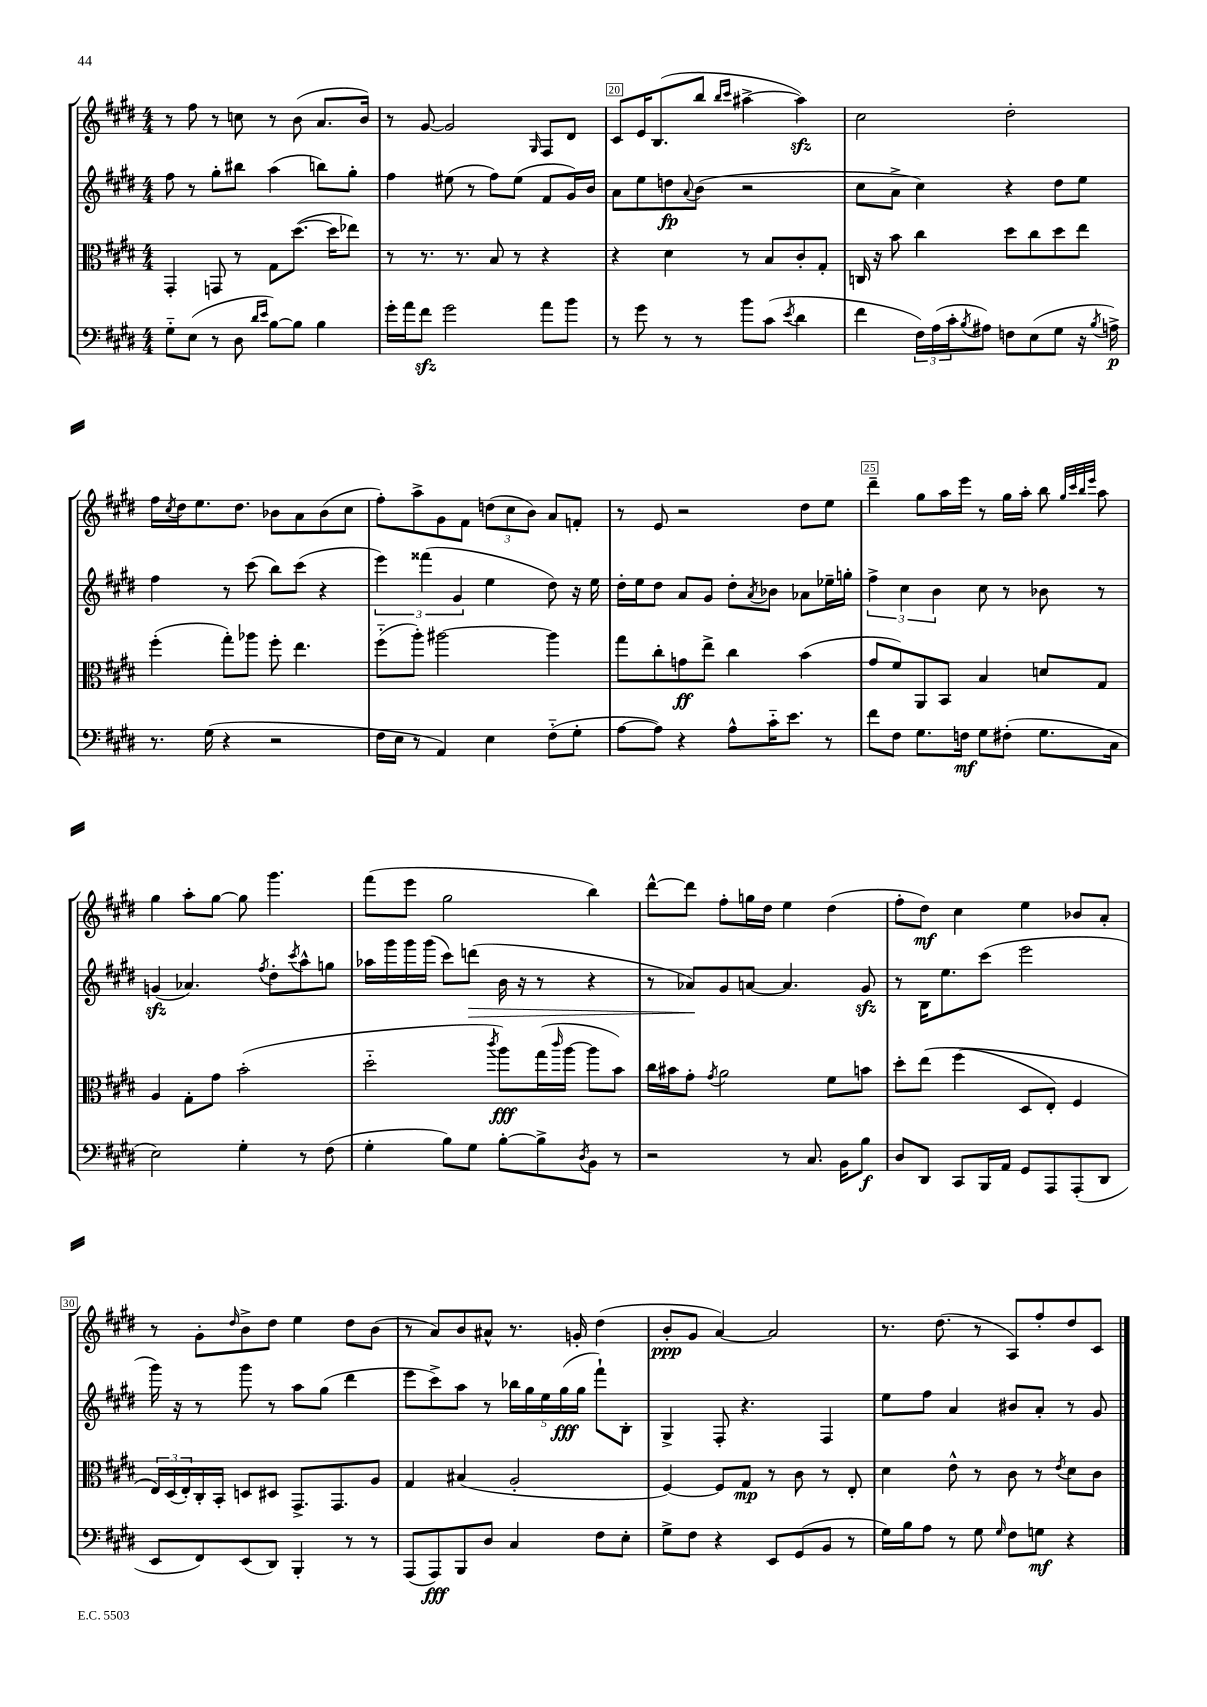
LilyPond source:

<<
\new StaffGroup <<
\new Staff = "s0" {
    \clef treble \key e \major \numericTimeSignature \time 4/4
    r8 fis''8 r8 c''8 r8 b'8( a'8. b'16) |
    r8 gis'8~ gis'2 \grace { gis16 } fis8 dis'8 |
    cis'8 e'16 b8.( b''8 \grace { b''16 cis'''16 } ais''4~-> ais''4\sfz) |
    cis''2 dis''2-. |
    fis''16 \acciaccatura { cis''8 } dis''16 e''8. dis''8. bes'8 a'8 bes'8( cis''8 |
    fis''8-.) a''8-> gis'8 fis'8 \tuplet 3/2 { d''8( cis''8 b'8) } a'8 f'8-. |
    r8 e'8 r2 dis''8 e''8 |
    dis'''4-- gis''8 a''16 e'''16 r8 gis''16 a''16-. b''8 \grace { gis''32 cis'''32 b''32 e'''32 } a''8 |
    gis''4 a''8-. gis''8~ gis''8 gis'''4. |
    fis'''8( e'''8 gis''2 b''4) |
    dis'''8~-^ dis'''8 fis''8-. g''16 dis''16 e''4 dis''4( |
    fis''8-. dis''8\mf) cis''4 e''4 bes'8 a'8-. |
    r8 gis'8-. \grace { dis''16 } b'8-> dis''8 e''4 dis''8 b'8( |
    r8 a'8) b'8 ais'8-^ r8. g'16-. dis''4( |
    b'8-.\ppp gis'8 a'4~) a'2 |
    r8. dis''8.( r8 a8) fis''8-. dis''8 cis'8 \bar "|." |
}
\new Staff = "s1" {
    \clef treble \key e \major \numericTimeSignature \time 4/4
    fis''8 r8 gis''8-. bis''8 a''4( b''8) gis''8-. |
    fis''4 eis''8( r8 fis''8) eis''8( fis'8 gis'16) b'16 |
    a'8 e''8 d''8\fp \appoggiatura { a'8 } b'8( r2 |
    cis''8 a'8-> cis''4) r4 dis''8 e''8 |
    fis''4 r8 cis'''8( b''8) cis'''8( r4 |
    \tuplet 3/2 { e'''4) fisis'''4( gis'4 } e''4 dis''8) r16 e''16 |
    dis''16-. e''16 dis''8 a'8 gis'8 dis''8-. \acciaccatura { a'8 } bes'8 aes'8 ees''16-- g''16-. |
    \tuplet 3/2 { fis''4-> cis''4 b'4 } cis''8 r8 bes'8 r8 |
    g'4\sfz( aes'4.) \acciaccatura { fis''8 } dis''8-. \acciaccatura { cis'''8 } a''8-^ g''8 |
    aes''16 gis'''16 gis'''16 gis'''16( cis'''8) d'''8\>( b'16 r16 r8 r4 |
    r8 aes'8\!) gis'8 a'8~ a'4. gis'8\sfz |
    r8 b16 e''8. cis'''8( e'''2 |
    gis'''16) r16 r8 gis'''8 r8 a''8 gis''8( dis'''4 |
    e'''8 cis'''8->) a''8 r8 \tuplet 5/4 { bes''16 gis''16 e''16 gis''16\fff( gis''16 } fis'''8-!) b8-. |
    gis4-> fis8-. r4. fis4 |
    e''8 fis''8 a'4 bis'8 a'8-. r8 gis'8 \bar "|." |
}
\new Staff = "s2" {
    \clef alto \key e \major \numericTimeSignature \time 4/4
    gis,4-. g,8 r8 gis8 dis''8.~( dis''16 ees''8) |
    r8 r8. r8. b8 r8 r4 |
    r4 dis'4 r8 b8 cis'8-. gis8-. |
    c16 r16 b'8 cis''4 dis''8 cis''8 dis''8 e''8 |
    fis''4-.( gis''8-.) aes''8 fis''8-. e''4. |
    fis''8-_( a''8-.) ais''2~ ais''4 |
    gis''8 cis''8-. g'8\ff e''8-> cis''4 b'4( |
    gis'8 fis'8) a,8 b,8 b4 d'8 gis8 |
    a4 gis8-. gis'8 b'2-.( |
    dis''2-_ \acciaccatura { cis'''8 } a''8\fff) gis''16( \grace { cis'''16 } a''16~ a''8 b'8) |
    cis''16 bis'16 gis'8-. \acciaccatura { gis'8 } a'2 fis'8 b'8 |
    dis''8-. e''8\( fis''4( dis8 e8-.) fis4 |
    \tuplet 3/2 { e16\) dis16( e16-.) } cis16-. b,16-. d8 dis8 gis,8.-> gis,8. a8 |
    gis4 bis4( a2-. |
    fis4~) fis8 gis8\mp r8 cis'8 r8 e8-. |
    dis'4 e'8-^ r8 cis'8 r8 \acciaccatura { e'8 } dis'8 cis'8 \bar "|." |
}
\new Staff = "s3" {
    \clef bass \key e \major \numericTimeSignature \time 4/4
    gis8-_ e8( r8 dis8 \grace { dis'16 e'16 } b8~) b8 b4 |
    gis'16-. a'16 fis'8\sfz gis'2 a'8 b'8 |
    r8 gis'8 r8 r8 b'8 cis'8( \acciaccatura { e'8 } dis'4 |
    fis'4 \tuplet 3/2 { fis16) a16( cis'16-. } \acciaccatura { b8 } ais8) f8 e8( gis8 r16 \acciaccatura { b8 } a16->\p) |
    r8. gis16( r4 r2 |
    fis16 e16 r8 a,4) e4 fis8-_( gis8-. |
    a8~ a8) r4 a8-^ cis'16-_ e'8. r8 |
    fis'8 fis8 gis8. f16\mf gis8 fis8-.( gis8. cis16 |
    e2) gis4-. r8 fis8( |
    gis4-. b8) gis8 b8~-. b8-> \acciaccatura { dis8 } b,8 r8 |
    r2 r8 cis8. b,16 b8\f |
    dis8 dis,8 cis,8 b,,16 a,16 gis,8 a,,8 a,,8-.( dis,8 |
    e,8 fis,8) e,8( dis,8) b,,4-. r8 r8 |
    a,,8( a,,8\fff) b,,8 dis8 cis4 fis8 e8-. |
    gis8-> fis8 r4 e,8 gis,8( b,8 r8 |
    gis16) b16 a8 r8 gis8 \grace { gis16 } fis8 g8\mf r4 \bar "|." |
}
>>
>>
\layout { \context { \Score currentBarNumber = #18 \override BarNumber.break-visibility = ##(#f #t #t) barNumberVisibility = #(every-nth-bar-number-visible 5) \override BarNumber.stencil = #(make-stencil-boxer 0.1 0.3 ly:text-interface::print) } }
